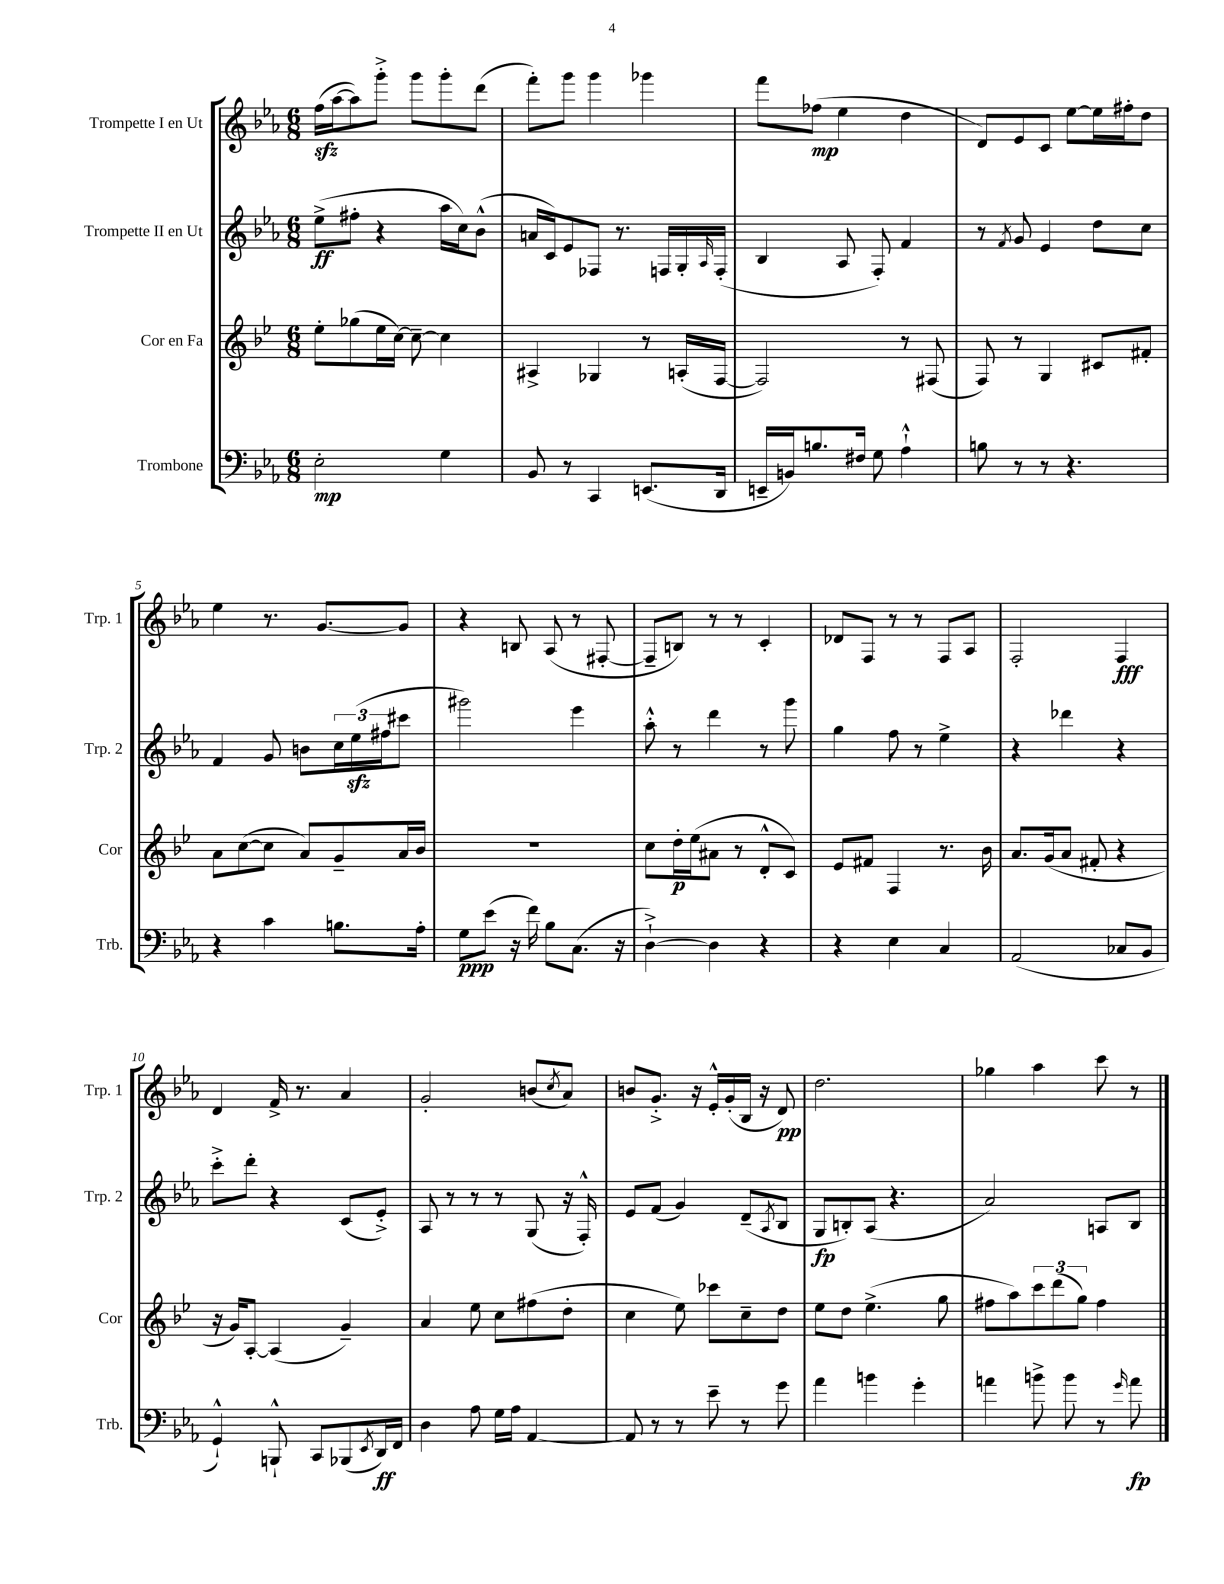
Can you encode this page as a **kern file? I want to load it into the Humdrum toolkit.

**kern	**kern	**kern	**kern
*staff4	*staff3	*staff2	*staff1
*clefF4	*clefG2	*clefG2	*clefG2
*k[b-e-a-]	*k[b-e-]	*k[b-e-a-]	*k[b-e-a-]
*M6/8	*M6/8	*M6/8	*M6/8
2E-'\	8ee-'\L	(8ee-^\L	(16ff\LL
.	.	.	[16aa-\J
.	(8gg-\	8ff#'\J	8aa-\])
.	16ee-\L	4r	8ggg'^\J
.	[16cc\JJ)	.	.
.	8cc~\_	.	8ggg\L
4G\	4cc\]	16aa-\LL	8ggg'\
.	.	16cc\J)	.
.	.	(8b-^^\J	(8ddd\J
=	=	=	=
8BB-/	4A#^/	16a/LL	8fff'\L)
.	.	16c/J)	.
8r	.	8e-/	8ggg\J
4CC/	4G-/	8F-/J	4ggg\
.	.	8.r	.
(8.EE/L	8r	.	4ggg-\
.	.	16F/LL	.
.	(16A'/LL	16G'/	.
.	.	16qqA-/	.
16DD/Jk	[16F/JJ	(16F'/JJ	.
=	=	=	=
16EE~/LL	2F/])	4B-/	8fff\L
16BB/J)	.	.	.
8.B/	.	.	(8ff-\J
.	.	8A-/	4ee-\
16F#/Jk	.	.	.
8G\	.	8F'/)	.
4A-`^^\	8r	4f/	4dd\
.	(8F#/	.	.
=	=	=	=
8B\	8F/)	8r	8d/L)
.	.	8qf/	.
8r	8r	8g/	8e-/
8r	4G/	4e-/	8c/J
4.r	.	.	[8ee-\L
.	8c#/L	8dd\L	16ee-\]L
.	.	.	16ff#'\J
.	8f#'/J	8cc\J	8dd\J
=	=	=	=
4r	8a\L	4f/	4ee-\
.	([8cc\	.	.
4c\	8cc\]J	8g/	8.r
.	8a/L)	8b\L	.
.	.	.	[8.g/L
8.B\L	8g~/	24cc\L	.
.	.	(24ee-\	.
.	.	24ff#\J	.
.	16a/L	8ccc#\J	8g/]J
16A-'\Jk	16b-/JJ	.	.
=	=	=	=
8G\L	2.r	2ggg#\)	4r
(8e-\J	.	.	.
16r	.	.	8B/
16f\)	.	.	.
8B-\L	.	.	(8A-/
(8.C\J	.	4eee-\	8r
.	.	.	[8F#'/
16r	.	.	.
=	=	=	=
[4D`^\)	8cc\L	8aa-'^^\	8F#~/]L
.	16dd'\L	8r	8B/J)
.	(16ee-\J	.	.
4D\]	8a#\J	4ddd\	8r
.	8r	.	8r
4r	8d'^^/L	8r	4c'/
.	8c/J)	8ggg\	.
=	=	=	=
4r	8e-/L	4gg\	8d-/L
.	8f#/J	.	8F/J
4E-\	4F/	8ff\	8r
.	.	8r	8r
4C/	8.r	4ee-^\	8F/L
.	.	.	8A-/J
.	16b-\	.	.
=	=	=	=
(2AA-/	8.a/L	4r	2F'/
.	(16g/k	.	.
.	8a/J	4ddd-\	.
.	8f#'/	.	.
8C-/L	4r	4r	4F/
8BB-/J	.	.	.
=	=	=	=
4GG`^^/)	16r	8ccc'^\L	4d/
.	16g/LK)	.	.
.	[8A'/J	8ddd'\J	.
8BBB`^^/	(4A/]	4r	16f^/
.	.	.	8.r
8CC/L	.	.	.
(8BBB-/	4g~/)	(8c/L	4a-/
8qEE-/	.	.	.
16DD/L)	.	8e-'^/J)	.
16FF/JJ	.	.	.
=	=	=	=
4D\	4a/	8A-/	2g'/
.	.	8r	.
8A-\	8ee-\	8r	.
16G\LL	8cc\L	8r	.
16A-\JJ	.	.	.
[4AA-/	(8ff#\	(8G/	(8b/L
.	.	.	8qcc/
.	8dd'\J	16r	8a-/J)
.	.	16F'^^/)	.
=	=	=	=
8AA-/]	4cc\	8e-/L	8b/L
8r	.	(8f/J	8.g'^/J
8r	8ee-\)	4g/)	.
.	.	.	16r
8e-~\	8ccc-\L	.	16e-'^^/LL
.	.	.	(16g'/
8r	8cc~\	(8d~/L	16B-/JJ
.	.	.	16r
.	.	8qA-/	.
8g\	8dd\J	8B-/J	8d/)
=	=	=	=
4a-\	8ee-\L	8G/L	2.dd\
.	8dd\J	8B'/)	.
4b\	(4.ee-^\	(8A-/J	.
.	.	4.r	.
4g'\	.	.	.
.	8gg\	.	.
=	=	=	=
4a\	8ff#\L	2a-/)	4gg-\
.	8aa\)	.	.
8b^\	12ccc\	.	4aa-\
.	(12ddd\	.	.
8b\	.	.	.
.	12gg\J)	.	.
8r	4ff#\	8A/L	8ccc\
16qqg/	.	.	.
8a\	.	8B-/J	8r
==	==	==	==
*-	*-	*-	*-
